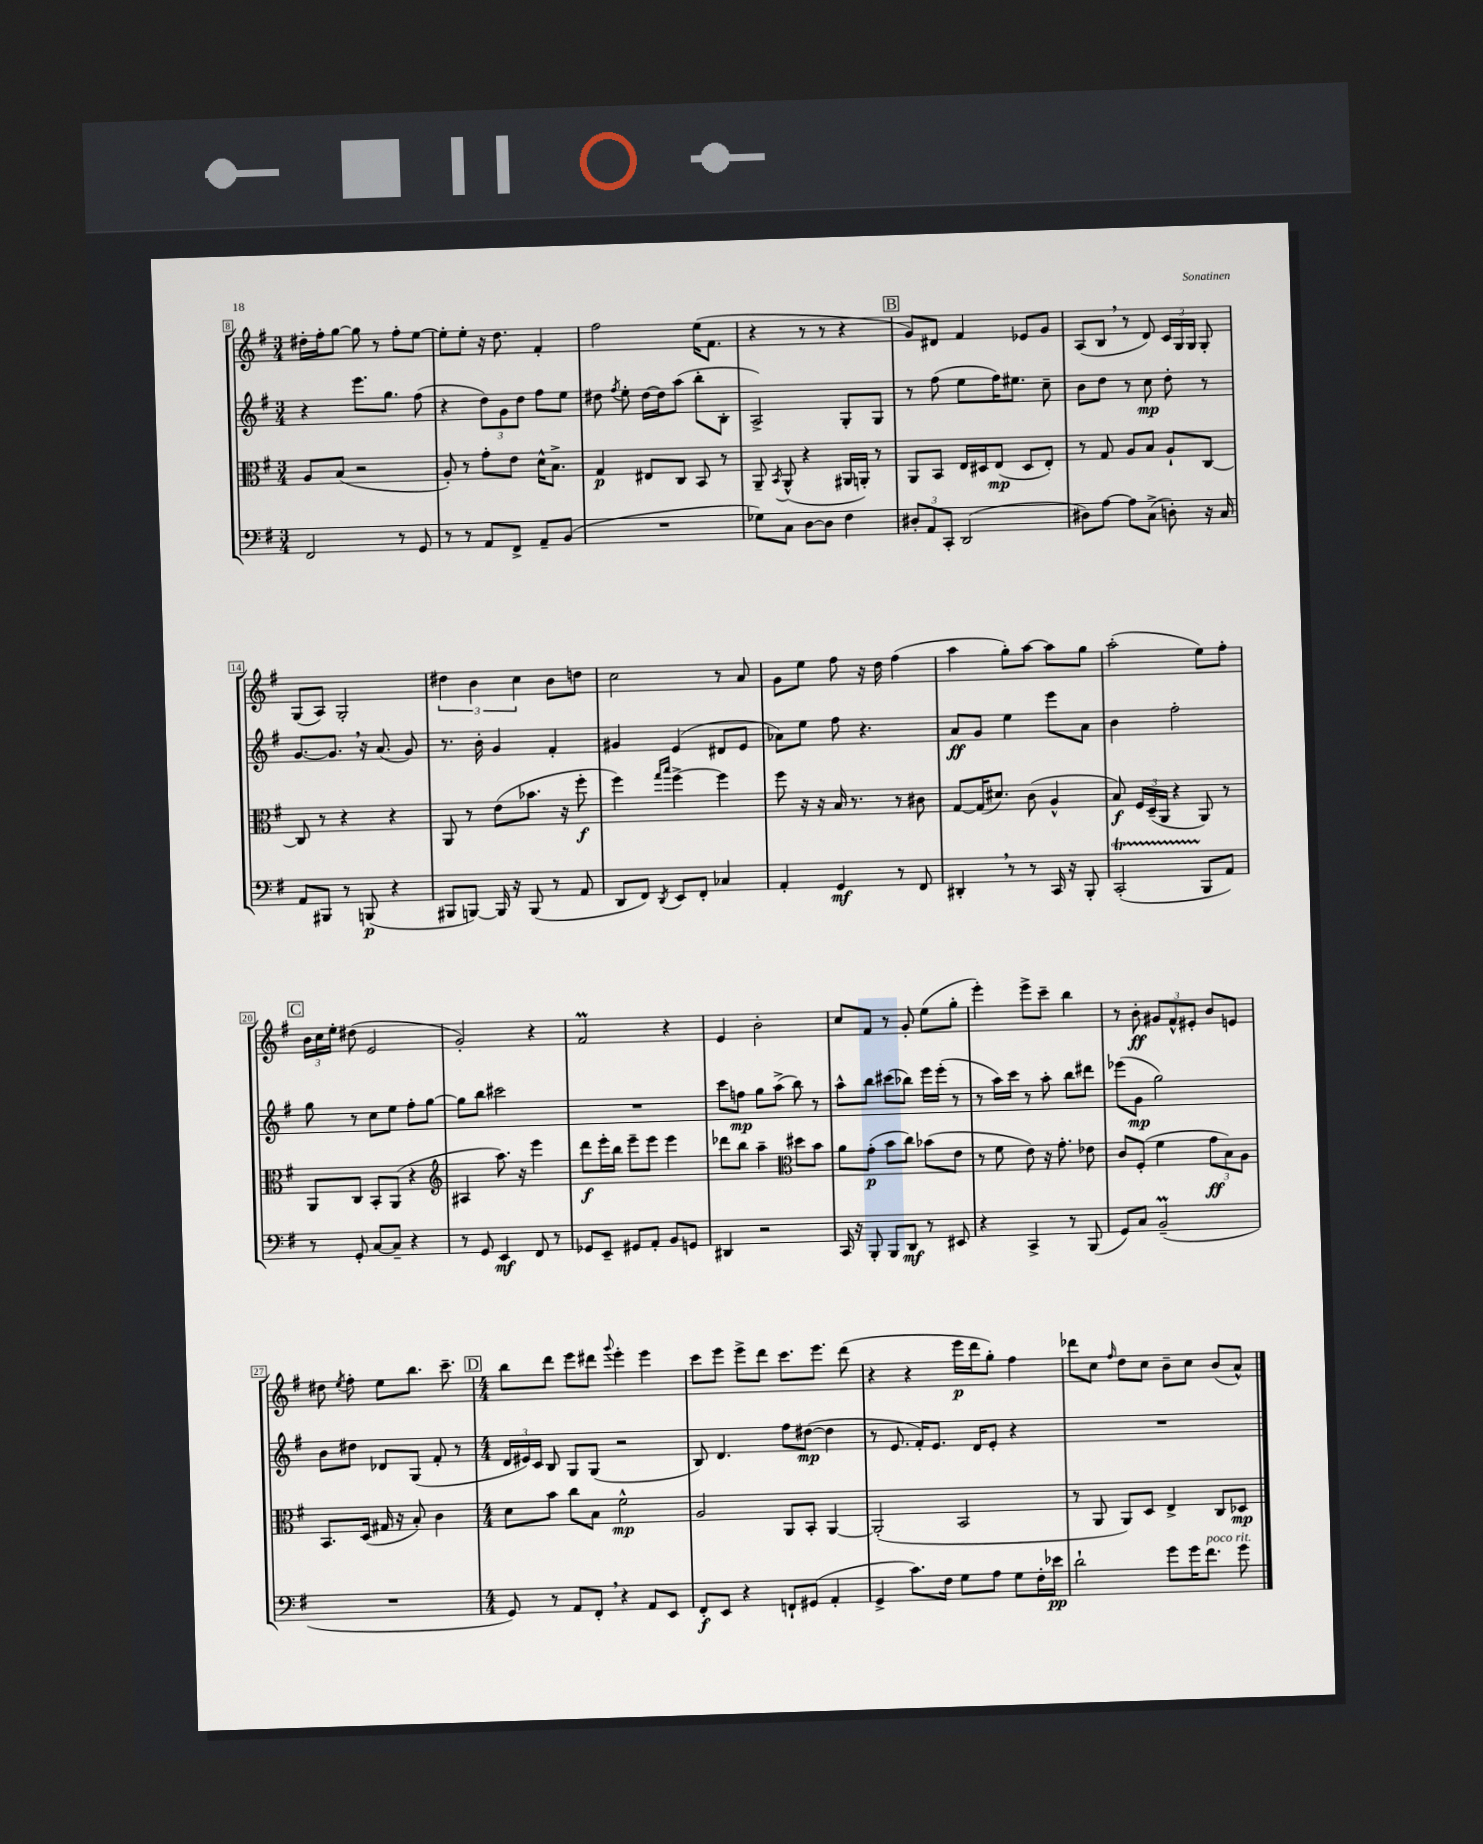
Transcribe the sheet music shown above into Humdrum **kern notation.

**kern	**dynam	**kern	**dynam	**kern	**dynam	**kern	**dynam
*part4	*part4	*part3	*part3	*part2	*part2	*part1	*part1
*staff4	*staff4	*staff3	*staff3	*staff2	*staff2	*staff1	*staff1
*clefF4	*	*clefC3	*	*clefG2	*	*clefG2	*
*k[f#]	*	*k[f#]	*	*k[f#]	*	*k[f#]	*
*M3/4	*	*M3/4	*	*M3/4	*	*M3/4	*
=8	=8	=8	=8	=8	=8	=8	=8
2FF#/	.	8A/L	.	4r	.	16dd#X'\LL	.
.	.	.	.	.	.	16ff#'\J	.
.	.	(8B/J	.	.	.	[8gg\J	.
.	.	2r	.	8.eee\L	.	8gg\]	.
.	.	.	.	.	.	8r	.
.	.	.	.	8.gg\J	.	.	.
8r	.	.	.	.	.	8ff#'\L	.
8GG/	.	.	.	(8ff#\	.	[8ee\J	.
=9	=9	=9	=9	=9	=9	=9	=9
8r	.	8A'/)	.	4r	.	8ee'\L]	.
8r	.	8r	.	.	.	8ee'\J	.
8AA/L	.	8g'\L	.	12dd\L)	.	16r	.
.	.	.	.	.	.	8.dd\	.
.	.	.	.	12g\	.	.	.
8FF#^/J	.	8e\J	.	.	.	.	.
.	.	.	.	12dd\J	.	.	.
8AA~/L	.	16d^^\KL	.	8ff#\L	.	4f#'/	.
.	.	8.B^\J	.	.	.	.	.
(8BB/J	.	.	.	8ee\J	.	.	.
=10	=10	=10	=10	=10	=10	=10	=10
2.r	.	4G/	p	8dd#X\	.	2ff#\	.
.	.	.	.	8qff#/	.	.	.
.	.	.	.	8ee'\	.	.	.
.	.	8E#X/L	.	[16dd#\LL	.	.	.
.	.	.	.	16dd#\J]	.	.	.
.	.	8C/J	.	(8aa\J	.	.	.
.	.	8BB/	.	8bb'\L	.	(16ee\KL	.
.	.	.	.	.	.	8.f#\J	.
.	.	8r	.	8B'\J	.	.	.
=11	=11	=11	=11	=11	=11	=11	=11
8G-X\L)	.	8AA~/	.	2A^/)	.	4r	.
.	.	8qBB/	.	.	.	.	.
8C\J	.	(8AA^^/	.	.	.	.	.
[8D\L	.	4r	.	.	.	8r	.
8D\J]	.	.	.	.	.	8r	.
4F#\	.	16AA#X/LL	.	8G'/L	.	4r	.
.	.	16AAn'/JJ)	.	.	.	.	.
.	.	8r	.	8G/J	.	.	.
!!LO:REH:place=s1:t=B
=12	=12	=12	=12	=12	=12	=12	=12
12D#X'/L	.	8AA/L	.	8r	.	8g/L)	.
12AA/	.	.	.	.	.	.	.
.	.	8BB/J	.	(8ff#\	.	8d#X/J	.
12CC'/J	.	.	.	.	.	.	.
(2DD/	.	16E/LL	.	8ee\L	.	4f#/	.
.	.	16D#X/J	.	.	.	.	.
.	.	(8E/J	mp	16ff#\K)	.	.	.
.	.	.	.	8.ee#X\J	.	.	.
.	.	8D#/L	.	.	.	8e-X/L	.
.	.	8E'/J)	.	8cc~\	.	8g/J	.
=13	=13	=13	=13	=13	=13	=13	=13
8D#X\L)	.	8r	.	8b\L	.	(8A/L	.
[8A\J	.	8G/	.	8dd\J	.	8B,/J	.
8A\L]	.	8A/L	.	8r	.	8r	.
(8C^\J	.	8B/J	.	8cc\	mp	8d/)	.
8Dn'\)	.	8A`/L	.	8dd'\	.	24c/LL	.
.	.	.	.	.	.	24G/	.
.	.	.	.	.	.	24G/JJ	.
16r	.	[8C/J	.	8r	.	8G'/	.
16C/	.	.	.	.	.	.	.
!!LO:LB:g=z
=14	=14	=14	=14	=14	=14	=14	=14
8AA/L	.	8C/]	.	[8.g/L	.	(8G/L	.
8BBB#X/J	.	8r	.	.	.	8A/J)	.
.	.	.	.	8.g,/J]	.	.	.
8r	.	4r	.	.	.	2G'/	.
(8BBBn/	p	.	.	16r	.	.	.
.	.	.	.	(8.a/	.	.	.
4r	.	4r	.	.	.	.	.
.	.	.	.	8g/)	.	.	.
=15	=15	=15	=15	=15	=15	=15	=15
8BBB#X/L	.	8AA/	.	8.r	.	6dd#X\	.
[8BBBn/J)	.	8r	.	.	.	.	.
.	.	.	.	.	.	6b\	.
.	.	.	.	16b'\	.	.	.
16BBB/]	.	(8e\L	.	4g/	.	.	.
16r	.	.	.	.	.	.	.
.	.	.	.	.	.	6cc\	.
(8BBB/	.	8.b-X\J	.	.	.	.	.
8r	.	.	.	4f#'/	.	8b\L	.
.	.	16r	.	.	.	.	.
8AA/	.	8ff#'\	f	.	.	8ddn\J	.
=16	=16	=16	=16	=16	=16	=16	=16
8DD/L	.	4ff#\)	.	4g#X/	.	2cc\	.
8FF#/J)	.	.	.	.	.	.	.
.	.	16qqgg/LL	.	.	.	.	.
8qDD/	.	16qqbb/JJ	.	.	.	.	.
8EE/L	.	[4ff#^\	.	(4e/	.	.	.
8FF#'/J	.	.	.	.	.	.	.
4C-X/	.	4ff#\]	.	8d#X/L	.	8r	.
.	.	.	.	8e/J	.	8a/	.
=17	=17	=17	=17	=17	=17	=17	=17
4AA'/	.	8ff#\	.	8a-X\L)	.	8g\L	.
.	.	16r	.	8ee\J	.	8ee\J	.
.	.	16r	.	.	.	.	.
4GG/	mf	16B/	.	8ff#\	.	8ff#\	.
.	.	8.r	.	.	.	.	.
.	.	.	.	4.r	.	16r	.
.	.	.	.	.	.	16dd\	.
8r	.	8r	.	.	.	(4ff#\	.
8FF#/	.	8c#X\	.	.	.	.	.
=18	=18	=18	=18	=18	=18	=18	=18
4DD#X',/	.	[8G/L	.	8a/L	ff	4aa\	.
.	.	(16G/K]	.	8g/J	.	.	.
.	.	8.d#X/J)	.	.	.	.	.
8r	.	.	.	4ee\	.	8gg'\L)	.
8r	.	(8c\	.	.	.	[8aa\J	.
16CC/	.	4A^^/	.	8eee\L	.	8aa\L]	.
16r	.	.	.	.	.	.	.
8BBB'/	.	.	.	8a\J	.	8gg\J	.
=19	=19	=19	=19	=19	=19	=19	=19
(2CCT'/	.	8B/)	f	4b\	.	(2aa'\	.
.	.	24F#/LL	.	.	.	.	.
.	.	(24D~/	.	.	.	.	.
.	.	24AA/JJ	.	.	.	.	.
.	.	4r	.	2ff#'\	.	.	.
8BBB/L	.	8AA/)	.	.	.	8ee\L)	.
8AA/J)	.	8r	.	.	.	8ff#'\J	.
!!LO:LB:g=z
!!LO:REH:place=s1:t=C
=20	=20	=20	=20	=20	=20	=20	=20
8r	.	8AA/L	.	8gg\	.	24b\LL	.
.	.	.	.	.	.	24cc\	.
.	.	.	.	.	.	24ee'\JJ	.
8GG'/	.	8C/J	.	8r	.	(8dd#X\	.
[8C/L	.	8BB'/L	.	8cc\L	.	2e/	.
8C~/J]	.	(8AA/J	.	8ee\J	.	.	.
4r	.	4r	.	8ff#'\L	.	.	.
.	.	.	.	[8gg\J	.	.	.
=21	=21	=21	=21	=21	=21	=21	=21
*	*	*clefG2	*	*	*	*	*
8r	.	4A#X/	.	8gg\L]	.	2g'/)	.
8GG/	.	.	.	8bb\J	.	.	.
4EE/	mf	8.aa\)	.	2ccc#X\	.	.	.
.	.	16r	.	.	.	.	.
8FF#/	.	4eee\	.	.	.	4r	.
8r	.	.	.	.	.	.	.
=22	=22	=22	=22	=22	=22	=22	=22
8GG-X/L	.	8ddd\L	f	2.r	.	2f#m/	.
8EE~/J	.	16eee'\L	.	.	.	.	.
.	.	16bb\JJ	.	.	.	.	.
8GG#X/L	.	8eee~\L	.	.	.	.	.
8AA'/J	.	8eee\J	.	.	.	.	.
8BB/L	.	4eee\	.	.	.	4r	.
8GGn/J	.	.	.	.	.	.	.
=23	=23	=23	=23	=23	=23	=23	=23
4DD#X/	.	8ddd-X\L	.	8ccc\L	.	4e/	.
.	.	8bb\J	.	8ffn\J	mp	.	.
2r	.	4aa~\	.	8gg\L	.	2b'\	.
.	.	.	.	(8aa^\J	.	.	.
*	*	*clefC3	*	*	*	*	*
.	.	8dd#X\L	.	8bb\)	.	.	.
.	.	8b\J	.	8r	.	.	.
=24	=24	=24	=24	=24	=24	=24	=24
16CC/	.	8a\L	.	8aa^^\L	.	8cc/L	.
16r	.	.	.	.	.	.	.
8BBB'/	.	(8g'\J	p	8bb\J	.	8f#/J	.
8BBB/L	.	8b\L	.	(8ccc#X\L	.	8r	.
8DD/J	mf	8cc\J)	.	8bb-X\J)	.	8g'/	.
8r	.	(8b-X\L	.	16eee\LL	.	(8ee\L	.
.	.	.	.	(16eee'\JJ	.	.	.
8EE#X/	.	8e\J	.	8r	.	8gg'\J	.
=25	=25	=25	=25	=25	=25	=25	=25
4r	.	8r	.	8r	.	4eee'\)	.
.	.	8f#\	.	16aa\LL)	.	.	.
.	.	.	.	16ccc\JJ	.	.	.
4CC^/	.	8e\)	.	8r	.	8eee^\L	.
.	.	16r	.	8aa'\	.	8ccc~\J	.
.	.	8.g'\	.	.	.	.	.
8r	.	.	.	8bb\L	.	4bb\	.
(8BBB/	.	8e-X\	.	8ddd#X\J	.	.	.
=26	=26	=26	=26	=26	=26	=26	=26
8GG/L)	.	8c/L	.	(8eee-X\L	.	8r	.
8C/J	.	(8F#'/J	.	8g\J	mp	8b'\	ff
(2BBm~/	.	4f#\	.	2gg\)	.	12g#X/L	.
.	.	.	.	.	.	12f#^^/	.
.	.	.	.	.	.	12e#X'/J	.
.	.	12g\L	ff	.	.	8b/L	.
.	.	12B\)	.	.	.	.	.
.	.	.	.	.	.	8en/J	.
.	.	12A\J	.	.	.	.	.
!!LO:LB:g=z
=27	=27	=27	=27	=27	=27	=27	=27
2.r	.	8.BB/L	.	8b\L	.	8dd#X\	.
.	.	.	.	.	.	8qee/	.
.	.	.	.	8dd#X\J	.	8ff#'\	.
.	.	(16D/Jk	.	.	.	.	.
.	.	16G#X/	.	8d-X/L	.	8ee\L	.
.	.	16r	.	.	.	.	.
.	.	8B'/)	.	(8G/J	.	8.bb\J	.
.	.	4c\	.	8f#'/	.	.	.
.	.	.	.	.	.	8.ccc~\	.
.	.	.	.	8r	.	.	.
!!LO:REH:place=s1:t=D
=28	=28	=28	=28	=28	=28	=28	=28
*M4/4	*	*M4/4	*	*M4/4	*	*M4/4	*
8GG/)	.	8d\L	.	24d/LL	.	8bb\L	.
.	.	.	.	24e#X/)	.	.	.
.	.	.	.	24c/JJ	.	.	.
8r	.	8b\J	.	8B/	.	8ddd\J	.
8AA/L	.	8cc\L	.	8G/L	.	8eee\L	.
8FF#',/J	.	8B\J	.	(8G/J	.	8ddd#X\J	.
.	.	.	.	.	.	8qqggg/	.
4r	.	2f#^^\	mp	2r	.	4eee'\	.
8AA/L	.	.	.	.	.	4eee\	.
8EE/J	.	.	.	.	.	.	.
=29	=29	=29	=29	=29	=29	=29	=29
8FF#'/L	f	2A/	.	8B/)	.	8ccc\L	.
8EE/J	.	.	.	4.d/	.	8eee\J	.
4r	.	.	.	.	.	8eee^\L	.
.	.	.	.	.	.	8ddd\J	.
8FFn`/L	.	8AA/L	.	8ff#\L	.	8.ccc\L	.
(8GG#X/J	.	8BB'/J	.	([8dd#X\J	mp	.	.
.	.	.	.	.	.	8.eee\J	.
4AA'/	.	[4AA/	.	4dd#\]	.	.	.
.	.	.	.	.	.	(8ddd\	.
=30	=30	=30	=30	=30	=30	=30	=30
4GG^/	.	(2AA'/]	.	8r	.	4r	.
.	.	.	.	8.e/	.	.	.
8.c\L)	.	.	.	.	.	4r	.
.	.	.	.	16f#'/KL)	.	.	.
.	.	.	.	8.e/J	.	.	.
16F#\Jk	.	.	.	.	.	.	.
8G\L	.	2BB/	.	.	.	16eee\LL	p
.	.	.	.	16d/KL	.	16ddd\J	.
8A\J	.	.	.	8e'/J	.	8gg'\J)	.
8G\L	.	.	.	4r	.	4ff#\	.
16F#'\L	.	.	.	.	.	.	.
16e-X\JJ	pp	.	.	.	.	.	.
=31	=31	=31	=31	=31	=31	=31	=31
2d`\	.	8r	.	1r	.	8ddd-X\L	.
.	.	8AA/	.	.	.	8cc\J	.
.	.	.	.	.	.	16qqff#/	.
.	.	8AA/L)	.	.	.	8dd\L	.
.	.	8D/J	.	.	.	8cc\J	.
8g\L	.	4E^/	.	.	.	8b~\L	.
16g\K	.	.	.	.	.	8cc\J	.
!LO:TX:a:i:t=poco rit.	!	!	!	!	!	!	!
8.f#\J	.	.	.	.	.	.	.
.	.	8C/L	.	.	.	(8b/L	.
8g\	.	8D-X/J	mp	.	.	8a^^/J)	.
==	==	==	==	==	==	==	==
*-	*-	*-	*-	*-	*-	*-	*-
